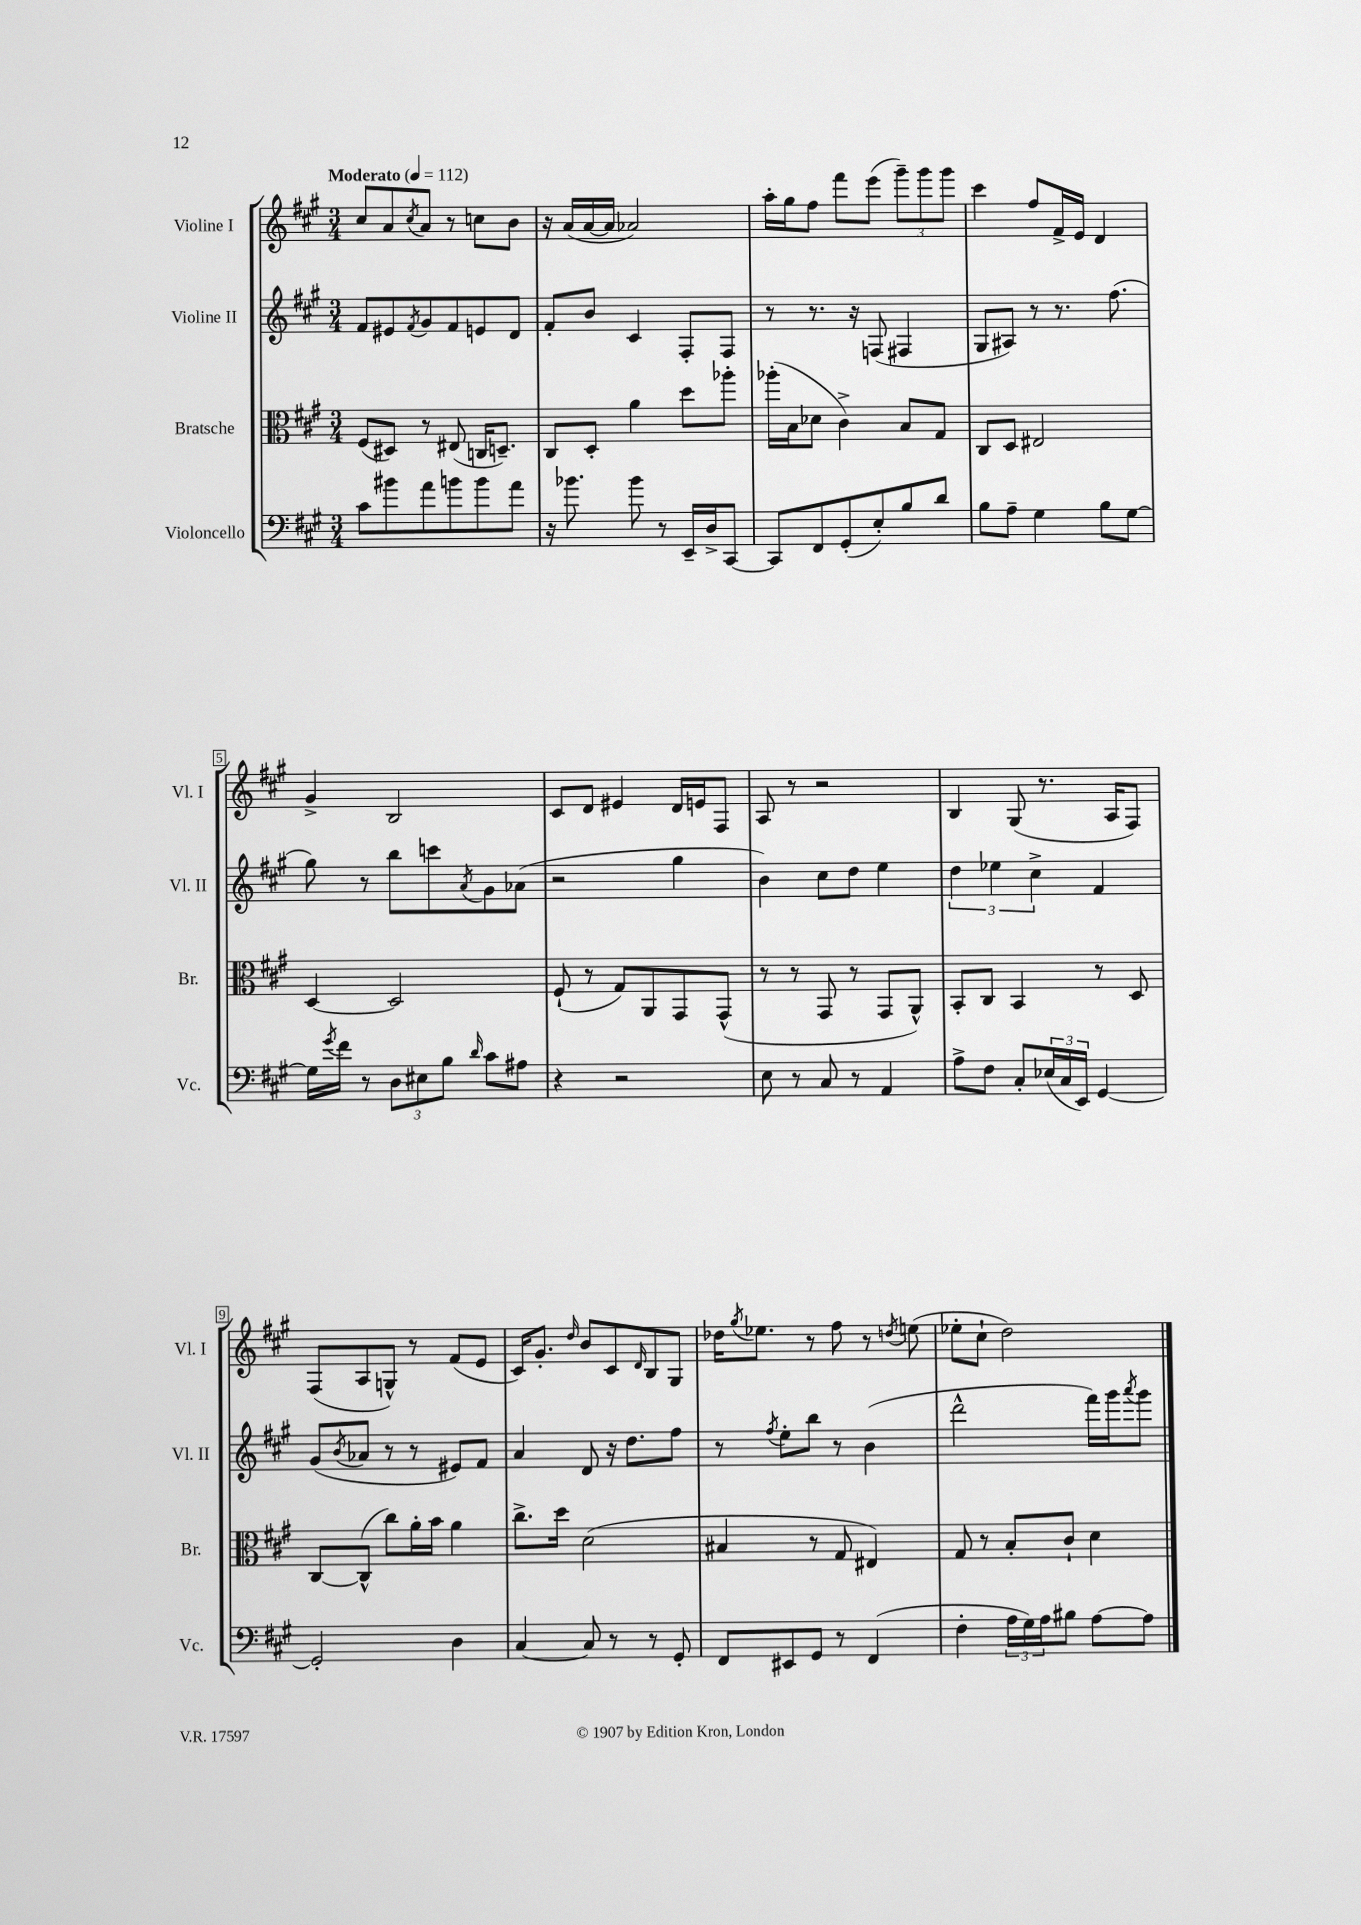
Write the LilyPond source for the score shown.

<<
\new StaffGroup <<
\new Staff = "s0" \with { instrumentName = "Violine I" shortInstrumentName = "Vl. I" } {
    \clef treble \key a \major \numericTimeSignature \time 3/4 \tempo "Moderato" 4 = 112
    cis''8 a'8 \acciaccatura { cis''8 } a'8 r8 c''8 b'8 |
    r16 a'16( a'16~ a'16 aes'2) |
    a''16-. gis''16 fis''8 fis'''8 e'''8( \tuplet 3/2 { gis'''8--) gis'''8 gis'''8 } |
    cis'''4 fis''8 fis'16-> e'16 d'4 |
    gis'4-> b2 |
    cis'8 d'8 eis'4 d'16 e'16 fis8 |
    a8 r8 r2 |
    b4 gis8( r8. a16 fis8) |
    fis8( a8 g8-^) r8 fis'8( e'8 |
    cis'16) gis'8.-. \grace { d''16 } b'8 cis'8 \grace { d'16 } b8 gis8 |
    des''16 \acciaccatura { gis''8 } ees''8. r8 fis''8 r8 \acciaccatura { d''8 } e''8( |
    ees''8-. cis''8-! d''2) \bar "|." |
}
\new Staff = "s1" \with { instrumentName = "Violine II" shortInstrumentName = "Vl. II" } {
    \clef treble \key a \major \numericTimeSignature \time 3/4
    fis'8 eis'8 \acciaccatura { fis'8 } gis'8 fis'8 e'8 d'8 |
    fis'8-. b'8 cis'4 fis8-. fis8 |
    r8 r8. r16 f8( fis4 |
    gis8 ais8) r8 r8. fis''8.( |
    gis''8) r8 b''8 c'''8 \acciaccatura { a'8 } gis'8 aes'8( |
    r2 gis''4 |
    b'4) cis''8 d''8 e''4 |
    \tuplet 3/2 { d''4 ees''4 cis''4-> } fis'4 |
    gis'8( \acciaccatura { b'8 } aes'8 r8 r8 eis'8) fis'8 |
    a'4 d'8 r16 d''8. fis''8 |
    r8 \acciaccatura { fis''8 } e''8-. b''8 r8 b'4( |
    d'''2-^ fis'''16) gis'''16 \acciaccatura { a'''8 } gis'''8 \bar "|." |
}
\new Staff = "s2" \with { instrumentName = "Bratsche" shortInstrumentName = "Br." } {
    \clef alto \key a \major \numericTimeSignature \time 3/4
    fis8( dis8) r8 eis8( c16 d8.--) |
    cis8 d8-. a'4 d''8 aes''8-. |
    aes''16-.( b16 des'8 cis'4->) b8 gis8 |
    cis8 d8 eis2 |
    d4~ d2 |
    fis8-!( r8 gis8) a,8 gis,8 gis,8-^( |
    r8 r8 gis,8 r8 gis,8 a,8-^) |
    b,8-. cis8 b,4 r8 d8 |
    cis8~ cis8-^( cis''8) a'16-. b'16 a'4 |
    cis''8.-> d''16 d'2( |
    bis4 r8 gis8 eis4) |
    gis8 r8 b8-. cis'8-! d'4 \bar "|." |
}
\new Staff = "s3" \with { instrumentName = "Violoncello" shortInstrumentName = "Vc." } {
    \clef bass \key a \major \numericTimeSignature \time 3/4
    cis'8 bis'8 a'8 b'8 b'8 a'8 |
    r16 bes'8. bes'8 r8 e,16-- d16-> cis,8~ |
    cis,8 fis,8 gis,8-.( e8-.) b8 d'8 |
    b8 a8-- gis4 b8 gis8~ |
    gis16 \acciaccatura { gis'8 } fis'16 r8 \tuplet 3/2 { d8 eis8 b8 } \grace { d'16 } cis'8 ais8 |
    r4 r2 |
    e8 r8 cis8 r8 a,4 |
    a8-> fis8 cis8-. \tuplet 3/2 { ees16( cis16 e,16) } gis,4~ |
    gis,2-. d4 |
    cis4~ cis8 r8 r8 gis,8-. |
    fis,8 eis,8 gis,8 r8 fis,4( |
    fis4-. \tuplet 3/2 { a16 gis16) a16 } bis8 a8~ a8 \bar "|." |
}
>>
>>
\layout { \context { \Score \override BarNumber.stencil = #(make-stencil-boxer 0.1 0.3 ly:text-interface::print) } }
